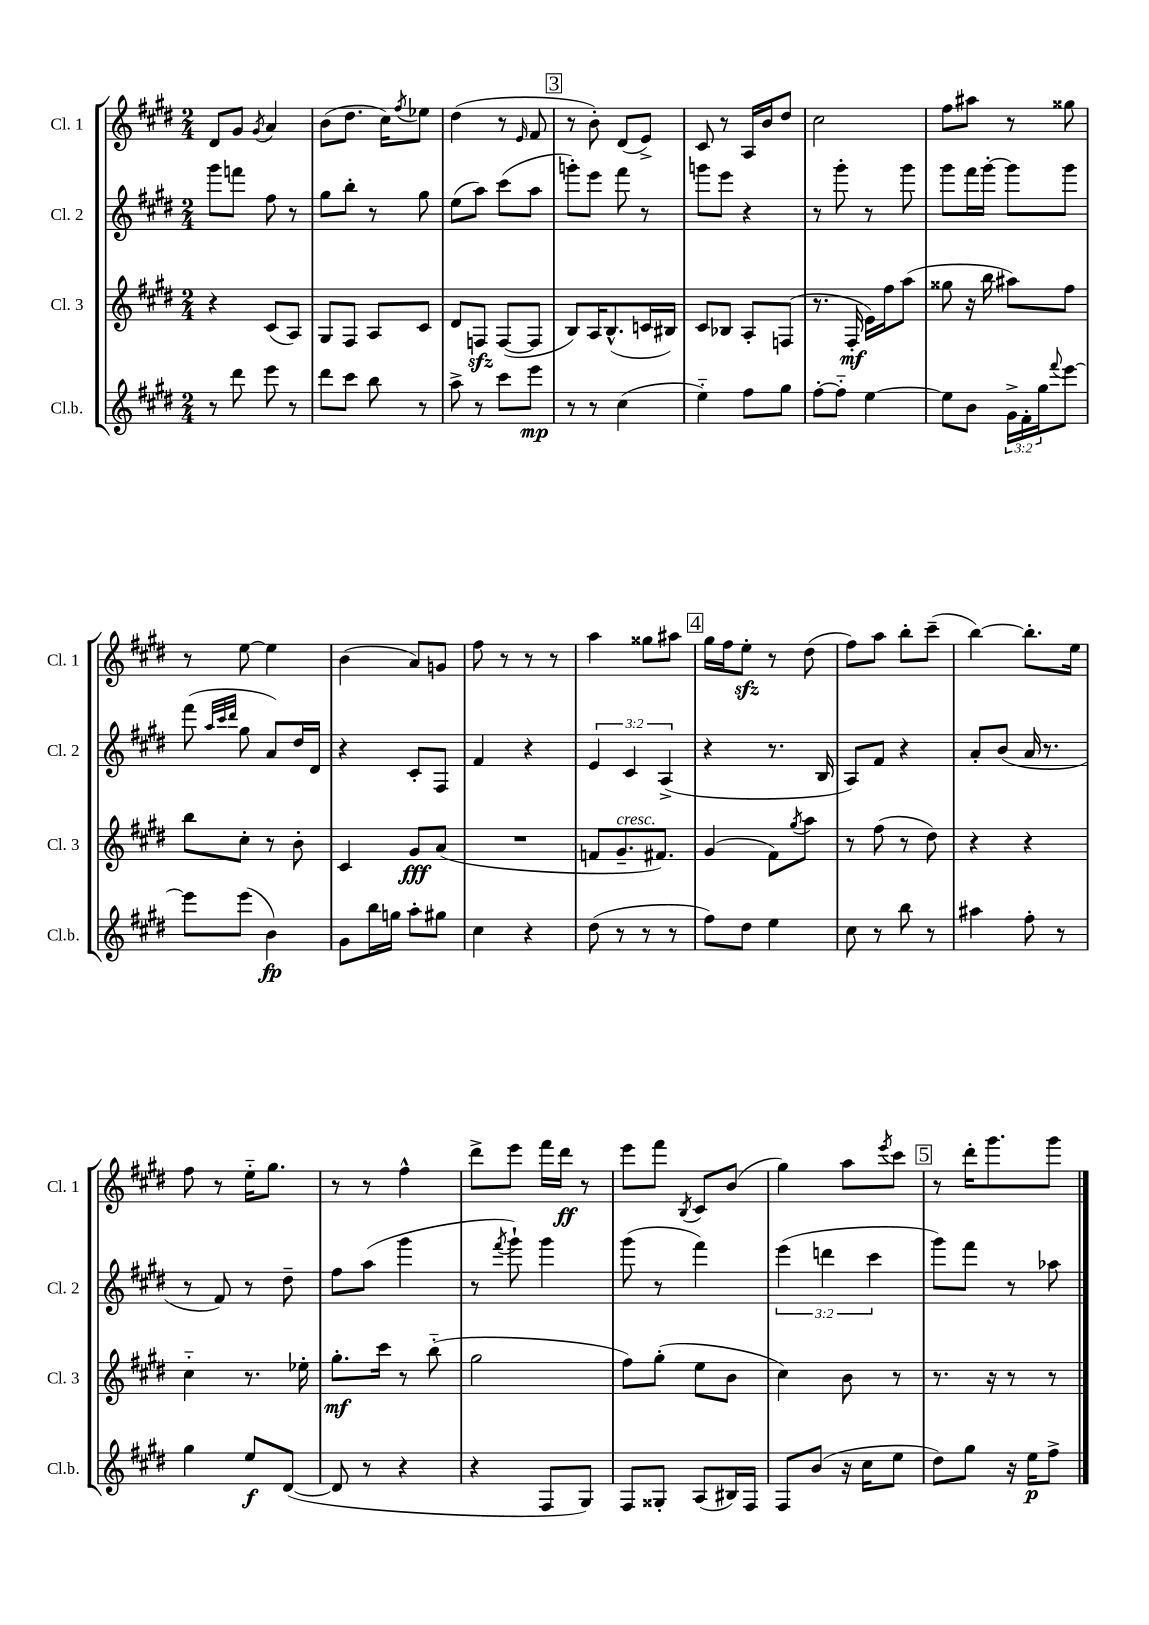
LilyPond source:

<<
\new StaffGroup <<
\new Staff = "s0" \with { instrumentName = "Cl. 1" shortInstrumentName = "Cl. 1" } {
    \clef treble \key e \major \numericTimeSignature \time 2/4
    dis'8 gis'8 \acciaccatura { gis'8 } a'4 |
    b'8( dis''8. cis''16) \acciaccatura { fis''8 } ees''8 |
    dis''4( r8 \grace { e'16 } fis'8 |
    \mark \markup { \box "3" } r8 b'8-.) dis'8( e'8->) |
    cis'8 r8 a16 b'16 dis''8 |
    cis''2 |
    fis''8 ais''8 r8 gisis''8 |
    r8 e''8~ e''4 |
    b'4( a'8) g'8 |
    fis''8 r8 r8 r8 |
    a''4 gisis''8 ais''8 |
    \mark \markup { \box "4" } gis''16 fis''16 e''8-.\sfz r8 dis''8( |
    fis''8) a''8 b''8-. cis'''8--( |
    b''4~) b''8.-. e''16 |
    fis''8 r8 e''16-_ gis''8. |
    r8 r8 fis''4-^ |
    dis'''8-> e'''8 fis'''16 dis'''16\ff r8 |
    e'''8 fis'''8 \acciaccatura { b8 } cis'8 b'8( |
    gis''4) a''8 \acciaccatura { e'''8 } cis'''8 |
    \mark \markup { \box "5" } r8 dis'''16-. gis'''8. gis'''8 \bar "|." |
}
\new Staff = "s1" \with { instrumentName = "Cl. 2" shortInstrumentName = "Cl. 2" } {
    \clef treble \key e \major \numericTimeSignature \time 2/4 \override Staff.TupletNumber.text = #tuplet-number::calc-fraction-text
    gis'''8 f'''8 fis''8 r8 |
    gis''8 b''8-. r8 gis''8 |
    e''8( a''8) cis'''8( a''8 |
    \mark \markup { \box "3" } g'''8-.) e'''8 fis'''8 r8 |
    g'''8 e'''8 r4 |
    r8 gis'''8-. r8 gis'''8 |
    gis'''8 fis'''16 gis'''16~-. gis'''8 gis'''8 |
    fis'''8( \grace { a''32 cis'''32 dis'''32 } gis''8 a'8) dis''16 dis'16 |
    r4 cis'8-. fis8 |
    fis'4 r4 |
    \tuplet 3/2 { e'4 cis'4 a4->( } |
    \mark \markup { \box "4" } r4 r8. b16 |
    a8) fis'8 r4 |
    a'8-. b'8( a'16 r8. |
    r8 fis'8) r8 dis''8-- |
    fis''8 a''8( gis'''4 |
    r8 \acciaccatura { fis'''8 } gis'''8-!) gis'''4 |
    gis'''8( r8 fis'''4) |
    \tuplet 3/2 { e'''4( d'''4 cis'''4 } |
    \mark \markup { \box "5" } gis'''8) fis'''8 r8 aes''8 \bar "|." |
}
\new Staff = "s2" \with { instrumentName = "Cl. 3" shortInstrumentName = "Cl. 3" } {
    \clef treble \key e \major \numericTimeSignature \time 2/4
    r4 cis'8( a8) |
    gis8 fis8 a8 cis'8 |
    dis'8 f8\sfz f8~( f8 |
    \mark \markup { \box "3" } b8) a16 b8.-^( c'16 bis16) |
    cis'8 bes8 a8-. f8( |
    r8. fis16-.\mf e'16) fis''16 a''8( |
    gisis''8 r16 b''16 ais''8) fis''8 |
    b''8 cis''8-. r8 b'8-. |
    cis'4 gis'8\fff a'8( |
    R2 |
    f'8 gis'8.--^\markup { \italic "cresc." } fis'8.) |
    \mark \markup { \box "4" } gis'4( fis'8) \acciaccatura { gis''8 } a''8 |
    r8 fis''8( r8 dis''8) |
    r4 r4 |
    cis''4-_ r8. ees''16-. |
    gis''8.-.\mf cis'''16 r8 b''8-_( |
    gis''2 |
    fis''8) gis''8-.( e''8 b'8 |
    cis''4) b'8 r8 |
    \mark \markup { \box "5" } r8. r16 r8 r8 \bar "|." |
}
\new Staff = "s3" \with { instrumentName = "Cl.b." shortInstrumentName = "Cl.b." } {
    \clef treble \key e \major \numericTimeSignature \time 2/4 \override Staff.TupletNumber.text = #tuplet-number::calc-fraction-text
    r8 dis'''8 e'''8 r8 |
    dis'''8 cis'''8 b''8 r8 |
    a''8-> r8 cis'''8 e'''8\mp |
    \mark \markup { \box "3" } r8 r8 cis''4( |
    e''4-_) fis''8 gis''8 |
    fis''8~-. fis''8-_ e''4~ |
    e''8 b'8 \tuplet 3/2 { gis'16-> fis'16-. gis''16 } \appoggiatura { fis'''8 } e'''8~ |
    e'''8 e'''8( b'4\fp) |
    gis'8 b''16 g''16 a''8-. gis''8 |
    cis''4 r4 |
    dis''8( r8 r8 r8 |
    \mark \markup { \box "4" } fis''8) dis''8 e''4 |
    cis''8 r8 b''8 r8 |
    ais''4 fis''8-. r8 |
    gis''4 e''8\f dis'8~( |
    dis'8 r8 r4 |
    r4 fis8 gis8) |
    fis8 gisis8-. a8( bis16) fis16 |
    fis8 b'8( r16 cis''16 e''8 |
    \mark \markup { \box "5" } dis''8) gis''8 r16 e''16\p fis''8-> \bar "|." |
}
>>
>>
\layout { \context { \Score \remove "Bar_number_engraver" } }
